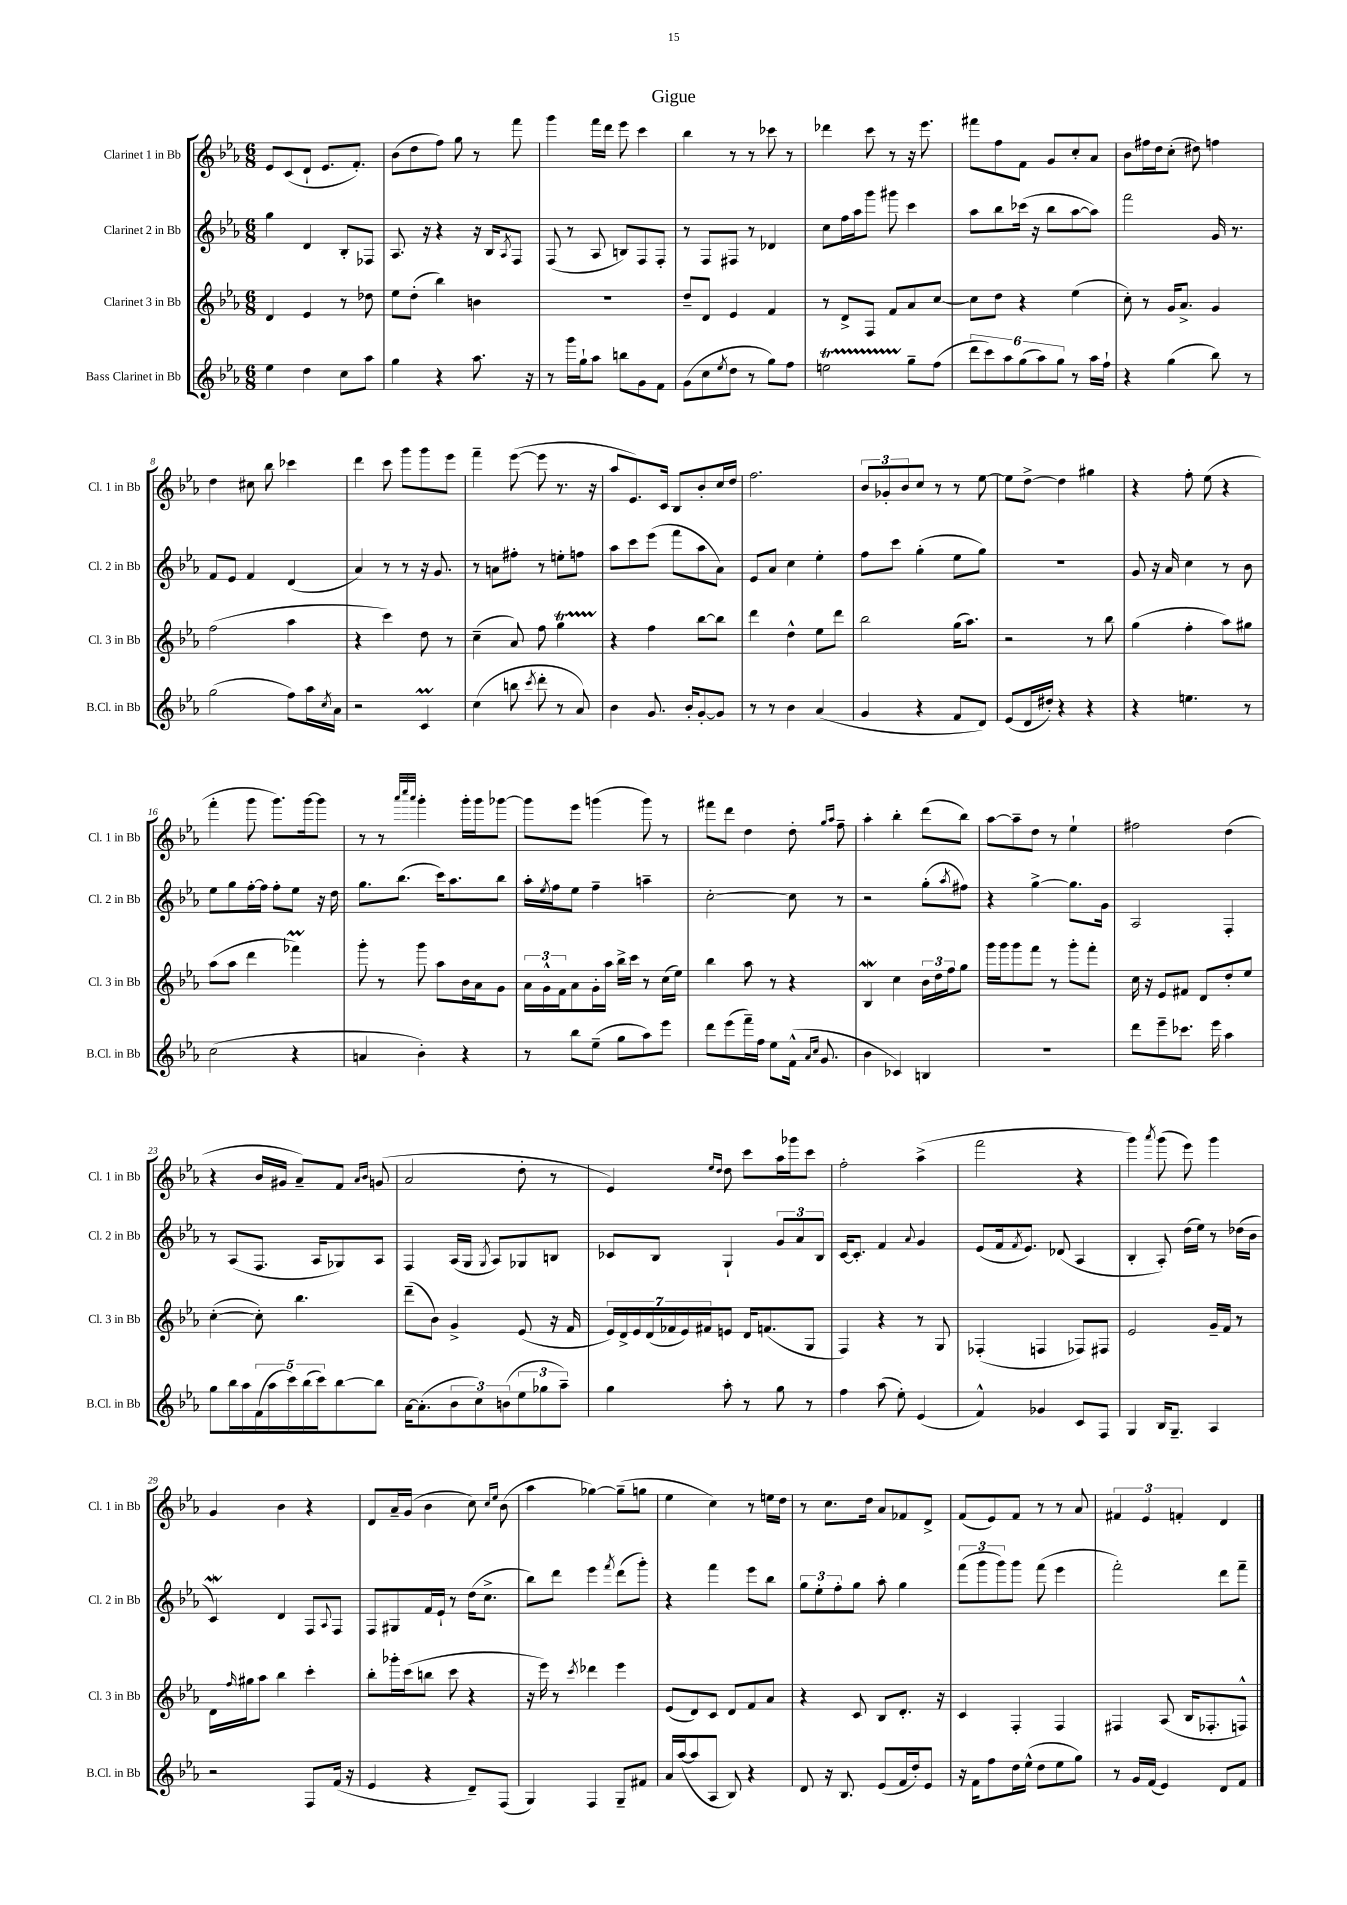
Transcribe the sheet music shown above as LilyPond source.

\header { title = "Gigue" }
<<
\new StaffGroup <<
\new Staff = "s0" \with { instrumentName = "Clarinet 1 in Bb" shortInstrumentName = "Cl. 1 in Bb" } {
    \clef treble \key ees \major \numericTimeSignature \time 6/8
    ees'8 c'8( d'8-! ees'8. f'8.-.) |
    bes'8( d''8 f''8) g''8 r8 f'''8 |
    g'''4 f'''16 d'''16 ees'''8 c'''4 |
    bes''4 r8 r8 ces'''8 r8 |
    des'''4 c'''8 r8 r16 ees'''8. |
    fis'''8 f''8 f'8 g'8 c''8-. aes'8 |
    bes'8 fis''16 d''16 c''8-.( dis''8) f''4 |
    d''4 cis''8 bes''8 ces'''4 |
    d'''4 c'''8 g'''8 g'''8 ees'''8 |
    f'''4-- ees'''8~( ees'''8 r8. r16 |
    aes''8 ees'8.) c'16 bes8 bes'8-. c''16 d''16 |
    f''2. |
    \tuplet 3/2 { bes'8 ges'8-. bes'8 } c''8 r8 r8 ees''8~ |
    ees''8 d''8~-> d''4 gis''4 |
    r4 f''8-. ees''8( r4 |
    f'''4-. g'''8 g'''8.) g'''16~ g'''8 |
    r8 r8 \grace { aes'''32 c''''32 aes'''32 } g'''4-. g'''16-. g'''16 ges'''8~ |
    ges'''8 ees'''8 g'''4( g'''8) r8 |
    fis'''8 d'''8 d''4 d''8-. \grace { g''16 aes''16 } f''8-- |
    aes''4-. bes''4-. d'''8( bes''8) |
    aes''8~ aes''8-- d''8 r8 ees''4-! |
    fis''2 d''4( |
    r4 bes'16 gis'16 aes'8--) f'8 \grace { aes'16 bes'16 } g'8( |
    aes'2 d''8-. r8 |
    ees'4) \grace { ees''16 d''16 } d''8 c'''8 aes''16 ges'''16 c'''8 |
    f''2-. aes''4->( |
    f'''2 r4 |
    g'''4) \acciaccatura { aes'''8 } g'''8( ees'''8) g'''4 |
    g'4 bes'4 r4 |
    d'8 aes'16-- g'16( bes'4 c''8) \grace { c''16 ees''16 } bes'8( |
    aes''4 ges''4~) ges''8--( g''8 |
    ees''4 c''4) r8 e''16 d''16 |
    r8 c''8. d''16 aes'8 fes'8 d'8-> |
    f'8( ees'8) f'8 r8 r8 aes'8 |
    \tuplet 3/2 { fis'4 ees'4 f'4-. } d'4 \bar "|." |
}
\new Staff = "s1" \with { instrumentName = "Clarinet 2 in Bb" shortInstrumentName = "Cl. 2 in Bb" } {
    \clef treble \key ees \major \numericTimeSignature \time 6/8
    g''4 d'4 bes8-. fes8 |
    aes8. r16 r4 r16 bes16 \acciaccatura { aes8 } f8 |
    f8( r8 aes8 b8) f8 f8-. |
    r8 f8 fis8 r8 des'4 |
    c''8 f''16 aes''16 g'''8 gis'''8 c'''4 |
    aes''8 bes''8 ces'''16( r16 bes''8 aes''8~ aes''8) |
    f'''2 g'16 r8. |
    f'8 ees'8 f'4 d'4( |
    aes'4) r8 r8 r16 g'8. |
    r8 a'8 fis''8-. r8 e''8-. f''8 |
    aes''8 c'''8 ees'''8( f'''8 aes''8 aes'8) |
    ees'8 aes'8 c''4 ees''4-. |
    f''8 c'''8 g''4-.( ees''8 g''8) |
    R2. |
    g'8 r16 aes'16 c''4 r8 bes'8 |
    ees''8 g''8 f''16~-. f''16 f''8-. ees''8 r16 d''16 |
    g''8. bes''8.( c'''16) aes''8. bes''8 |
    aes''16-. \acciaccatura { ees''8 } f''16 ees''8 f''4-- a''4-- |
    c''2~-. c''8 r8 |
    r2 g''8-.( \acciaccatura { aes''8 } fis''8) |
    r4 g''4~-> g''8. g'16 |
    aes2 f4-. |
    r8 aes8( f8. aes16 ges8) aes8 |
    f4 aes16( g16 \acciaccatura { g8 } aes8) ges8 b8 |
    ces'8 bes8 g4-! \tuplet 3/2 { g'8 aes'8 bes8 } |
    c'16~ c'8.-. f'4 \appoggiatura { aes'8 } g'4 |
    ees'8( f'16 \acciaccatura { f'8 } ees'8.) des'8( aes4 |
    bes4-. aes8-.) d''16( ees''16) r8 des''16( bes'16 |
    c'4\mordent) d'4 f8 \appoggiatura { aes8 } f8 |
    f8 gis8 f'16 ees'16-! r8 d''16( c''8.-> |
    bes''8) d'''8 ees'''4 \acciaccatura { f'''8 } d'''8( g'''8-.) |
    r4 f'''4 ees'''8 bes''8 |
    \tuplet 3/2 { g''8 ees''8-. f''8-. } g''8 aes''8-. g''4 |
    \tuplet 3/2 { f'''8( g'''8 g'''8) } g'''8 f'''8( ees'''4 |
    f'''2-.) d'''8 f'''8-- \bar "|." |
}
\new Staff = "s2" \with { instrumentName = "Clarinet 3 in Bb" shortInstrumentName = "Cl. 3 in Bb" } {
    \clef treble \key ees \major \numericTimeSignature \time 6/8
    d'4 ees'4 r8 des''8 |
    ees''8 d''8-.( bes''4) b'4 |
    R2. |
    d''8-- d'8 ees'4 f'4 |
    r8 d'8-> f8 f'8 aes'8 c''8~ |
    c''8 d''8 r4 ees''4( |
    c''8-.) r8 g'16 aes'8.-> g'4 |
    f''2( aes''4 |
    r4 c'''4) d''8 r8 |
    c''4--( aes'8) f''8 g''4\startTrillSpan |
    r4\stopTrillSpan f''4 bes''8~ bes''8 |
    d'''4 d''4-^ ees''8 d'''8 |
    bes''2 g''16( aes''8.) |
    r2 r8 bes''8 |
    g''4( f''4-. aes''8) gis''8 |
    aes''8( aes''8 d'''4 fes'''4\prall) |
    g'''8-. r8 g'''8 aes''8 bes'16 aes'16 g'8 |
    \tuplet 3/2 { aes'16 g'16-^ f'16 } aes'8 g'16-. aes''16 bes''16-> c'''16 r8 c''16( ees''16) |
    bes''4 aes''8 r8 r4 |
    bes4\mordent c''4 \tuplet 3/2 { bes'16 d''16 f''16 } g''8 |
    g'''16 g'''16 g'''8 f'''8 r8 g'''8-. f'''8-. |
    c''16 r16 ees'8 fis'8 d'8 d''8-. ees''8 |
    c''4~-.( c''8-.) bes''4. |
    d'''8--( bes'8) g'4-> ees'8( r16 f'16 |
    \tuplet 7/4 { ees'16) d'16-> ees'16 d'16( fes'16 ees'16) fis'16 } e'8 d'16 f'8.( g8 |
    f4) r4 r8 g8 |
    fes4-.( f4 fes8) fis8 |
    ees'2 g'16-- f'16 r8 |
    d'16 \grace { f''16 } gis''16 aes''8 bes''4 c'''4-. |
    bes''8-. ges'''16-. c'''16( b''8 c'''8 r4 |
    r16 ees'''16) r8 \acciaccatura { c'''8 } des'''4 ees'''4 |
    ees'8( d'8) c'8 d'8 f'8 aes'8 |
    r4 c'8 bes8 d'8.-. r16 |
    c'4 f4-. f4 |
    fis4 aes8( bes16 fes8.-. f8-^) \bar "|." |
}
\new Staff = "s3" \with { instrumentName = "Bass Clarinet in Bb" shortInstrumentName = "B.Cl. in Bb" } {
    \clef treble \key ees \major \numericTimeSignature \time 6/8
    ees''4 d''4 c''8 aes''8 |
    g''4 r4 aes''8. r16 |
    r8 g'''16 g''16-! aes''8 b''8 g'8 f'8 |
    g'8( c''8 \acciaccatura { ees''8 } d''8 r8 g''8) f''8 |
    e''2\startTrillSpan g''8--\stopTrillSpan f''8( |
    \tuplet 6/4 { d'''8 c'''8) aes''8 g''8( aes''8) g''8 } r8 aes''16 f''16-! |
    r4 g''4( bes''8) r8 |
    g''2( f''8) aes''16 \acciaccatura { c''8 } aes'16 |
    r2 c'4\prall |
    c''4( b''8 \acciaccatura { c'''8 } d'''8-. r8 aes'8) |
    bes'4 g'8. bes'16-. g'8~-. g'8 |
    r8 r8 bes'4 aes'4( |
    g'4 r4 f'8 d'8) |
    ees'8( d'16 dis''16-.) r4 r4 |
    r4 e''4. r8 |
    c''2( r4 |
    a'4 bes'4-.) r4 |
    r8 bes''8 ees''8--( g''8 aes''8) ees'''8 |
    d'''8 ees'''8( f'''16--) f''16 ees''8 f'16-^( \grace { aes'16 c''16 } g'8. |
    bes'4 ces'4) b4 |
    R2. |
    d'''8 ees'''8-- ces'''8. ees'''16 aes''4 |
    g''8 bes''16 aes''16 \tuplet 5/4 { f'16( aes''16 c'''16) bes''16( c'''16) } bes''8~ bes''8 |
    aes'16~ aes'8.-.( \tuplet 3/2 { bes'8 c''8) b'8( } \tuplet 3/2 { ees''8 ges''8 aes''8--) } |
    g''4 aes''8-. r8 g''8 r8 |
    f''4 aes''8( ees''8-.) ees'4( |
    f'4-^) ges'4 c'8 f8 |
    g4 bes16 g8.-- aes4 |
    r2 f8 f'16( r16 |
    ees'4 r4 d'8--) f8( |
    g4) f4 g8-- fis'8 |
    aes'16 aes''16~( aes''8 aes8 bes8) r4 |
    d'8 r16 bes8. ees'8( f'16 d''16-.) ees'8 |
    r16 f'16 f''8 d''16 ees''16-^( d''8 ees''8 g''8) |
    r8 g'16 f'16( ees'4) d'8 f'8 \bar "|." |
}
>>
>>
